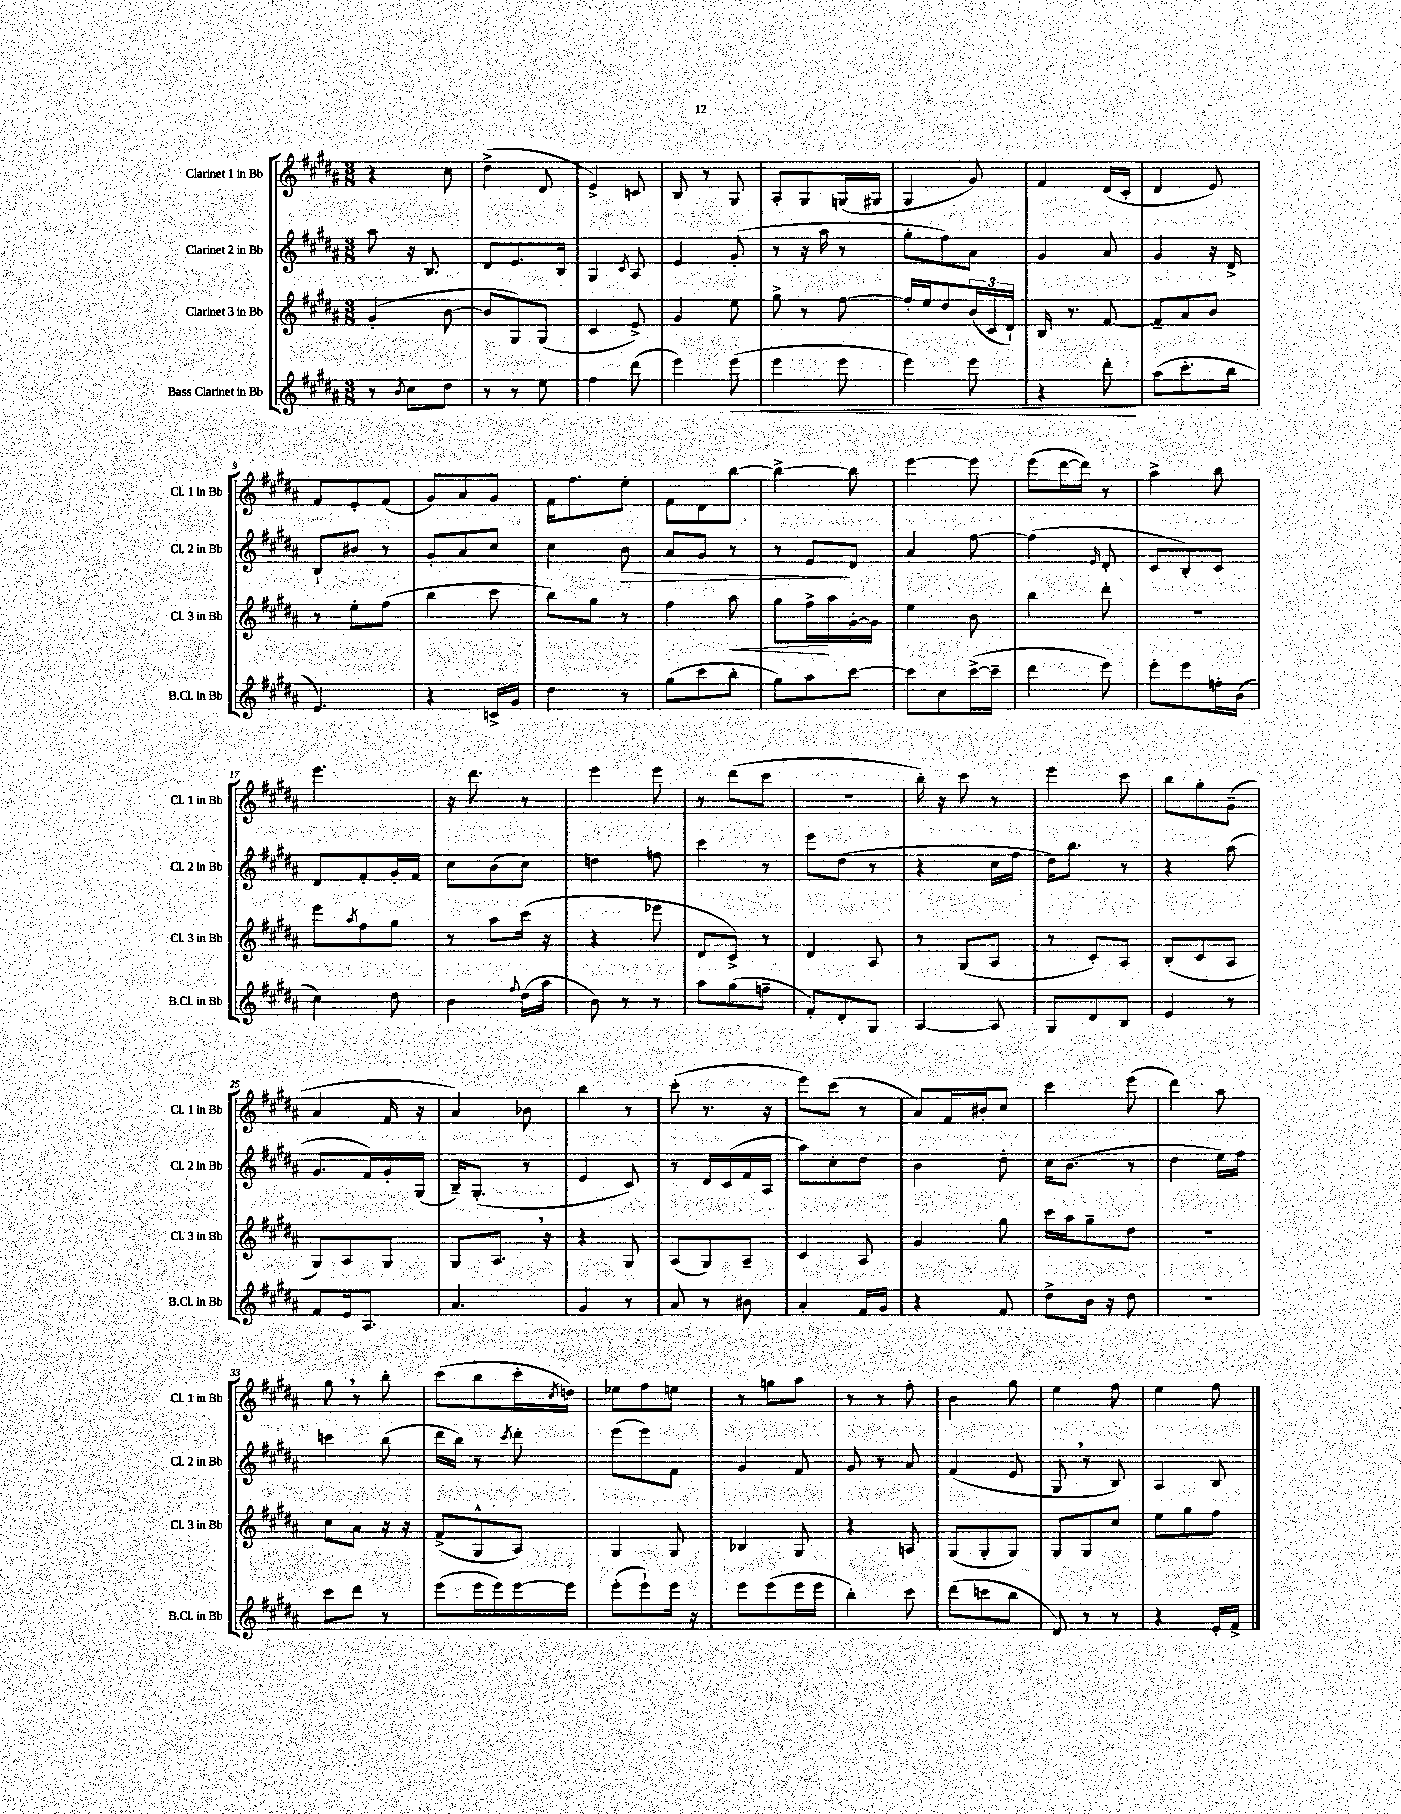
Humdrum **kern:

**kern	**kern	**kern	**kern
*staff4	*staff3	*staff2	*staff1
*clefG2	*clefG2	*clefG2	*clefG2
*k[f#c#g#d#a#]	*k[f#c#g#d#a#]	*k[f#c#g#d#a#]	*k[f#c#g#d#a#]
*M3/8	*M3/8	*M3/8	*M3/8
8r	(4g#'	8aa#	4r
8qb	.	.	.
8cc#	.	16r	.
.	.	8.B	.
8dd#	[8b	.	8cc#
=	=	=	=
8r	8b]	8d#	(4dd#^
8r	8G#)	8.e	.
8ee	(8G#	.	8d#
.	.	16B	.
=	=	=	=
4ff#	4c#	4G#	4e^)
.	.	8qc#	.
(8ddd#	8e^)	8A#	8c
=	=	=	=
4eee)	4g#	4e	8B
.	.	.	8r
(8eee	8ee	(8g#'	8G#
=	=	=	=
4eee	8gg#^	8r	8A#'
.	8r	16r	8G#
.	.	16aa#	.
8eee	[8ff#	8r	(16G
.	.	.	16G#
=	=	=	=
4eee)	16ff#']	8gg#'	4G#
.	16ee	.	.
.	8dd#	8ff#)	.
8eee	(24b	8a#	8g#)
.	24c#	.	.
.	24d#`)	.	.
=	=	=	=
4r	16B	4g#	4f#
.	8.r	.	.
8ddd#'	[8f#	8a#	(16d#
.	.	.	16c#'
=	=	=	=
(8aa#	8f#~]	4g#	4d#
8.ccc#'	8a#	.	.
.	8b	16r	8e)
16bb	.	16d#^	.
=	=	=	=
4.e)	8r	8B`	8f#
.	8ee'	8b#	8e'
.	(8ff#	8r	(8f#
=	=	=	=
4r	4bb	8g#'	8g#)
.	.	8a#	8a#
16c^	8ccc#	8cc#	8g#
16g#	.	.	.
=	=	=	=
4dd#	8bb)	4cc#	16f#
.	.	.	8.ff#
.	8gg#	.	.
8r	8r	8b	8ee'
=	=	=	=
(8gg#	4ff#	8a#	8f#
8ccc#	.	8g#	8d#
8bb'	8aa#	8r	[8bb
=	=	=	=
8gg#)	8gg#	8r	4bb^_
8aa#	16ff#^	8e	.
.	16aa#	.	.
[8ccc#	[16g#'	8d#	8bb]
.	16g#]	.	.
=	=	=	=
8ccc#]	4ee	4a#	[4eee
8cc#	.	.	.
([16ccc#^	8b	[8ff#	8eee]
16ccc#~]	.	.	.
=	=	=	=
4ddd#	4bb	(4ff#]	(8eee
.	.	.	[16ddd#
.	.	.	16ddd#])
.	.	16qqe	.
8eee)	8ddd#'	8d#'	8r
=	=	=	=
8eee'	4.r	8c#	4aa#^
8eee	.	8B')	.
16ff'	.	8c#	8bb
(16b	.	.	.
=	=	=	=
4cc#)	8eee	8d#	4.eee
.	8qaa#	.	.
.	8ff#	8f#'	.
8dd#	8gg#	16g#'	.
.	.	16f#	.
=	=	=	=
4b	8r	8cc#	16r
.	.	.	8.ddd#
.	8aa#	(8b	.
8qqff#	.	.	.
(16dd#	(16ccc#	8cc#)	8r
16aa#	16r	.	.
=	=	=	=
8b)	4r	4dd	4eee
8r	.	.	.
8r	8eee-	8ff	8eee
=	=	=	=
8aa#	8d#	4ccc#	8r
(8gg#	8c#^)	.	(8ddd#
8ff~	8r	8r	8ccc#
=	=	=	=
8f#')	4d#	8eee	4.r
8d#'	.	(8dd#	.
8G#	8A#	8r	.
=	=	=	=
[4A#	8r	4r	16bb')
.	.	.	16r
.	(8G#	.	8ccc#
8A#]	8A#	16cc#	8r
.	.	16ff#	.
=	=	=	=
8G#	8r	16dd#)	4eee
.	.	8.bb	.
8d#	8c#')	.	.
8B	8A#	8r	8ccc#
=	=	=	=
4e	(8B'	4r	8bb
.	8c#	.	8gg#'
8r	8A#	(8aa#	(8g#~
=	=	=	=
8f#	8G#)	8.g#	4a#
16e	8A#	.	.
8.A#	.	16f#)	.
.	8G#	16g#'	16f#
.	.	(16G#	16r
=	=	=	=
4.a#	8G#	16B~)	4a#)
.	.	(8.G#'	.
.	8.A#	.	.
.	.	8r	8b-
.	16r	.	.
=	=	=	=
4g#	4r	4e	4bb
8r	8G#	8c#)	8r
=	=	=	=
8a#	(8A#	8r	(8ccc#'
8r	8G#)	16d#	8.r
.	.	(16c#	.
8b#	8A#~	16f#	.
.	.	16A#	16r
=	=	=	=
4a#'	4c#	8aa#)	8eee)
.	.	8cc#'	(8ccc#
16f#	8A#	8dd#	8r
16g#	.	.	.
=	=	=	=
4r	4g#	4b	8a#)
.	.	.	16f#
.	.	.	16b#'
8f#	8gg#	8dd#'	8cc#
=	=	=	=
8dd#^	16ccc#	16cc#	4ccc#
.	16aa#	(8.b	.
16b	8gg#~	.	.
16r	.	.	.
8dd#	8dd#	8r	(8eee
=	=	=	=
4.r	4.r	4dd#	4ddd#)
.	.	16ee)	8aa#
.	.	16ff#	.
=	=	=	=
8ccc#	8cc#	4ccc	8gg#
8ddd#	8a#	.	8r
8r	16r	(8bb	8bb'
.	16r	.	.
=	=	=	=
(8eee	(8f#^	16ddd#	(8ccc#
.	.	16bb)	.
16eee	8G#^^	8r	8bb
16eee)	.	.	.
.	.	8qccc#	.
[16eee	8A#)	8ddd#'	16ccc#'
.	.	.	8qcc#
16eee]	.	.	16dd)
=	=	=	=
(8eee'	4G#	(8eee	8ee-
8eee`)	.	8eee)	8ff#
16eee	8G#	8f#	8ee
16r	.	.	.
=	=	=	=
8eee	4B-	4g#	8r
(8eee	.	.	8gg
16eee	8G#	8f#	8aa#
16eee	.	.	.
=	=	=	=
4bb')	4r	8g#	8r
.	.	8r	8r
8ccc#	8A	8a#	8ff#'
=	=	=	=
(8ddd#	(8G#	(4f#	4b
8ccc	8G#'	.	.
8bb	8G#)	8e	8gg#
=	=	=	=
8d#)	8G#	8G#	4ee
8r	8G#	8r	.
8r	8cc#	8B)	8ff#
=	=	=	=
4r	8ee	4A#	4ee
.	8gg#	.	.
16e'	8ff#	8B	8ff#
16f#^	.	.	.
==	==	==	==
*-	*-	*-	*-
